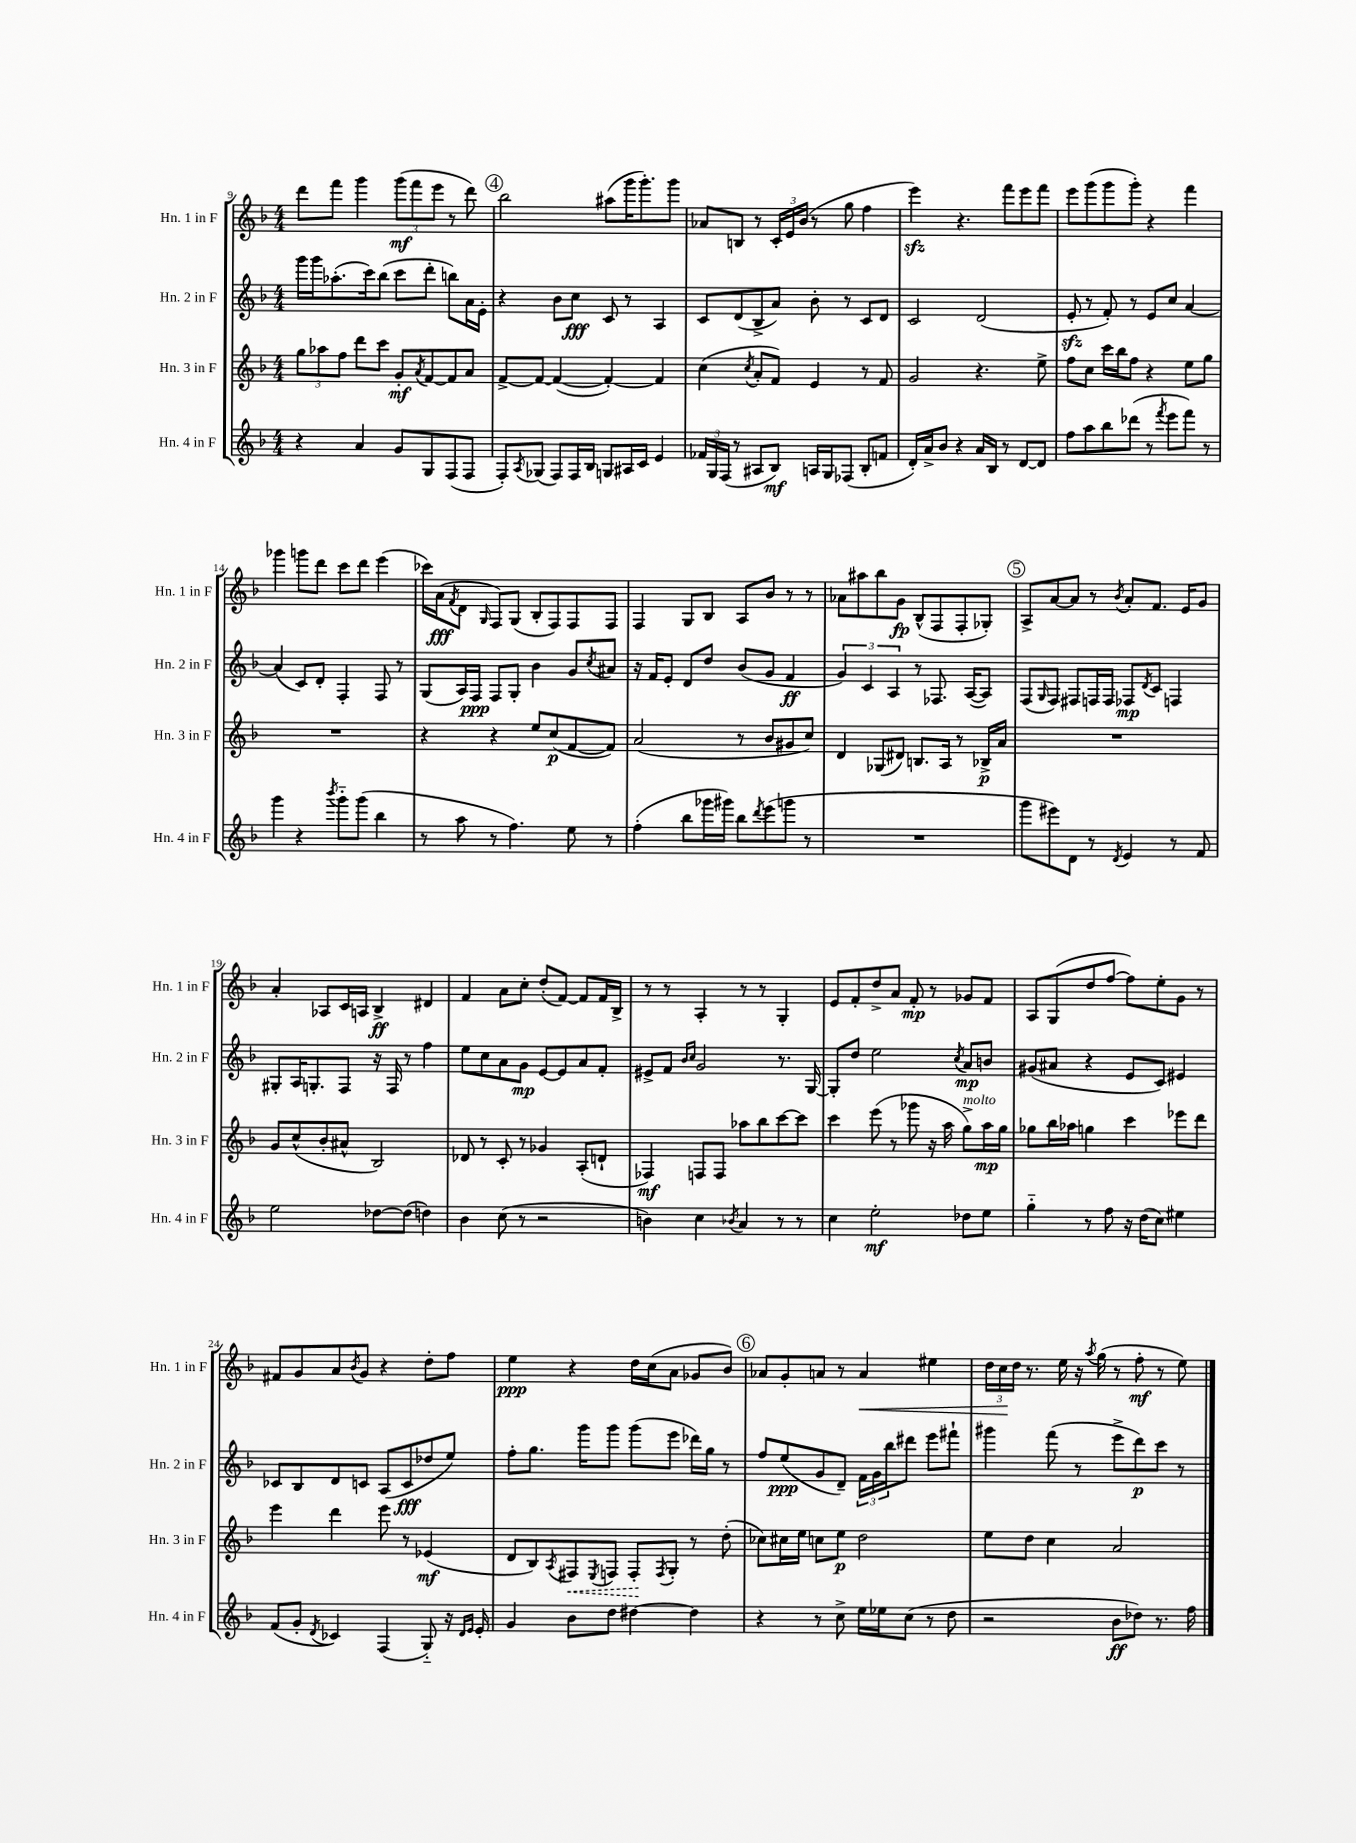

**kern	**dynam	**kern	**dynam	**kern	**dynam	**kern	**dynam
*part4	*part4	*part3	*part3	*part2	*part2	*part1	*part1
*staff4	*staff4	*staff3	*staff3	*staff2	*staff2	*staff1	*staff1
*I"Hn. 4 in F	*	*I"Hn. 3 in F	*	*I"Hn. 2 in F	*	*I"Hn. 1 in F	*
*I'Hn. 4 in F	*	*I'Hn. 3 in F	*	*I'Hn. 2 in F	*	*I'Hn. 1 in F	*
*clefG2	*	*clefG2	*	*clefG2	*	*clefG2	*
*k[b-]	*	*k[b-]	*	*k[b-]	*	*k[b-]	*
*M4/4	*	*M4/4	*	*M4/4	*	*M4/4	*
=9	=9	=9	=9	=9	=9	=9	=9
4r	.	12gg\L	.	16ggg\LL	.	8ddd\L	.
.	.	.	.	16ggg\J	.	.	.
.	.	12aa-X\	.	.	.	.	.
.	.	.	.	(8.aa-X'\	.	8fff\J	.
.	.	12ff\J	.	.	.	.	.
4a/	.	8ddd\L	.	.	.	4ggg\	.
.	.	.	.	16ccc\k)	.	.	.
.	.	8ccc\J	.	(8bb-\J	.	.	.
8g/L	.	8g'/L	mf	8ccc\L	.	(12ggg\L	mf
.	.	.	.	.	.	12fff\	.
.	.	8qa/	.	.	.	.	.
8G/	.	[8f/	.	8ddd'\J	.	.	.
.	.	.	.	.	.	12eee\J	.
(8F/	.	8f/]	.	8bbn\L)	.	8r	.
8F/J	.	8a/J	.	16a\L	.	8ddd\)	.
.	.	.	.	16e'\JJ	.	.	.
!!LO:REH:place=s1:t=4
=10	=10	=10	=10	=10	=10	=10	=10
8F'/L)	.	[8f^/L	.	4r	.	2bb-\	.
8qA/	.	.	.	.	.	.	.
(8G-X/J	.	8f/J_	.	.	.	.	.
8F/L)	.	(4f/_	.	8b-\L	.	.	.
16F/L	.	.	.	8cc\J	fff	.	.
16B-/JJ	.	.	.	.	.	.	.
8Gn/L	.	4f'/_)	.	8c/	.	(8aa#X\L	.
16A#X/L	.	.	.	8r	.	16ggg\K	.
16c/JJ	.	.	.	.	.	8.ggg'\)	.
4e/	.	4f/]	.	4A/	.	.	.
.	.	.	.	.	.	8ggg\J	.
=11	=11	=11	=11	=11	=11	=11	=11
24f-X/LL	.	(4cc\	.	8c/L	.	8a-X/L	.
24G/	.	.	.	.	.	.	.
(24F/JJ	.	.	.	.	.	.	.
8r	.	.	.	(8d/	.	8Bn/J	.
.	.	8qcc/	.	.	.	.	.
8A#X/L	.	8a'/L	.	8B-^/	.	8r	.
8B-/J)	mf	8f/J)	.	8a/J)	.	24c'/LL	.
.	.	.	.	.	.	24e/	.
.	.	.	.	.	.	(24b-/JJ	.
16An/LL	.	4e/	.	8b-'\	.	8r	.
16G/J	.	.	.	.	.	.	.
(8F-X/J	.	.	.	8r	.	8gg\	.
8B-'/L	.	8r	.	8c/L	.	4ff\	.
8fn/J	.	8f/	.	8d/J	.	.	.
=12	=12	=12	=12	=12	=12	=12	=12
16d'/LL)	.	2g/	.	2c/	.	4eeezz\)	.
16a^/J	.	.	.	.	.	.	.
8b-/J	.	.	.	.	.	.	.
4r	.	.	.	.	.	4.r	.
16a/LL	.	4.r	.	(2d/	.	.	.
16B-/JJ	.	.	.	.	.	.	.
8r	.	.	.	.	.	8fff\L	.
[8d/L	.	.	.	.	.	8eee\	.
8d/J]	.	8ee^\	.	.	.	8fff\J	.
=13	=13	=13	=13	=13	=13	=13	=13
8ff\L	.	8ff\L	.	8ezz'/	.	8eee\L	.
8aa\	.	8cc\J	.	8r	.	(8ggg\	.
8bb-\	.	16ccc\LL	.	8f'/)	.	8ggg\	.
.	.	16bb-\J	.	.	.	.	.
(8ddd-X\J	.	8ff\J	.	8r	.	8ggg'\J)	.
8r	.	4r	.	8e/L	.	4r	.
8qfff/	.	.	.	.	.	.	.
8eee\L	.	.	.	8cc/J	.	.	.
8fff\J)	.	8ee\L	.	[4a/	.	4fff\	.
8r	.	8gg\J	.	.	.	.	.
!!LO:LB:g=z
=14	=14	=14	=14	=14	=14	=14	=14
4ggg\	.	1r	.	(4a/]	.	4ggg-X\	.
4r	.	.	.	8c/L)	.	8gggn\L	.
.	.	.	.	8d'/J	.	8ddd\J	.
8qbbb-/	.	.	.	.	.	.	.
8ggg\L	.	.	.	4F'/	.	8ccc\L	.
(8ggg\J	.	.	.	.	.	8ddd\J	.
4bb-\	.	.	.	8F/	.	(4eee\	.
.	.	.	.	8r	.	.	.
=15	=15	=15	=15	=15	=15	=15	=15
8r	.	4r	.	(8G/L	.	16ccc-X\LL)	.
.	.	.	.	.	.	(16a\J	fff
.	.	.	.	.	.	8qf/	.
8aa\	.	.	.	16A/L)	.	8d\J	.
.	.	.	.	16F/JJ	ppp	.	.
.	.	.	.	.	.	16qqG/	.
8r	.	4r	.	8F/L	.	8F/L)	.
4.ff\)	.	.	.	8G'/J	.	(8G/J	.
.	.	8ee/L	.	4b-\	.	8B-'/L	.
.	.	(8cc/	p	.	.	8F/)	.
8ee\	.	[8f/	.	8g/L	.	8F/	.
.	.	.	.	8qcc/	.	.	.
8r	.	8f/J])	.	8a#X/J	.	8F/J	.
=16	=16	=16	=16	=16	=16	=16	=16
(4ff'\	.	(2a/	.	16r	.	4F/	.
.	.	.	.	16f/KL	.	.	.
.	.	.	.	8e'/J	.	.	.
8bb-\L	.	.	.	8d/L	.	8G/L	.
16ggg-X\L	.	.	.	8dd/J	.	8B-/J	.
16ggg#X\JJ)	.	.	.	.	.	.	.
8bb-\L	.	8r	.	(8b-/L	.	8A/L	.
8qddd/	.	.	.	.	.	.	.
(8eee\	.	8b-/L	.	8g/J	.	8b-/J	.
8gggn\J	.	8g#X/	.	4f/	ff	8r	.
8r	.	8cc/J)	.	.	.	8r	.
=17	=17	=17	=17	=17	=17	=17	=17
1r	.	4d/	.	6g/)	.	8a-X\L	.
.	.	.	.	.	.	8aa#X\	.
.	.	.	.	6c/	.	.	.
.	.	(8G-X/L	.	.	.	8bb-\	.
.	.	.	.	6A/	.	.	.
.	.	8d#X/J)	.	.	.	8g\J	fp
.	.	8.Bn/L	.	8r	.	(8B-^^/L	.
.	.	.	.	8.F-X/	.	8F/	.
.	.	16A/Jk	.	.	.	.	.
.	.	8r	.	.	.	8F'/	.
.	.	.	.	([16A/KL	.	.	.
.	.	16B-X^/LL	p	8A/J])	.	8G-X'/J)	.
.	.	16a/JJ	.	.	.	.	.
!!LO:REH:place=s1:t=5
=18	=18	=18	=18	=18	=18	=18	=18
8ggg\L	.	1r	.	(8F/L	.	8A^/L	.
.	.	.	.	16qqG/	.	.	.
8eee#X\)	.	.	.	8F/J)	.	[8a/	.
8d\J	.	.	.	8F#X/L	.	8a/J]	.
8r	.	.	.	16Fn/L	.	8r	.
.	.	.	.	16F/JJ	.	.	.
8qd/	.	.	.	.	.	8qb-/	.
4e/	.	.	.	8F-X/L	mp	8a'/L	.
.	.	.	.	8qd/	.	.	.
.	.	.	.	8c/J	.	8.f/J	.
8r	.	.	.	4Fn/	.	.	.
.	.	.	.	.	.	16e/KL	.
8f/	.	.	.	.	.	8g/J	.
!!LO:LB:g=z
=19	=19	=19	=19	=19	=19	=19	=19
2ee\	.	8g/L	.	8G#X'/L	.	4a'/	.
.	.	(8cc^^/	.	16A/K	.	.	.
.	.	.	.	8.Gn'/	.	.	.
.	.	8b-'/	.	.	.	8A-X/L	.
.	.	8a#X^^/J	.	8F/J	.	16c/L	.
.	.	.	.	.	.	16An/JJ	.
[8dd-X\L	.	2B-/)	.	16r	.	4B-^/	ff
.	.	.	.	16F/	.	.	.
(8dd-\J]	.	.	.	8r	.	.	.
4ddn\)	.	.	.	4ff\	.	4d#X/	.
=20	=20	=20	=20	=20	=20	=20	=20
4b-\	.	8d-X/	.	8ee\L	.	4f/	.
.	.	8r	.	8cc\	.	.	.
(8cc\	.	8c'/	.	8a\	.	8a\L	.
8r	.	8r	.	8g\J	mp	8cc'\J	.
2r	.	4g-X/	.	[8e/L	.	(8dd'/L	.
.	.	.	.	8e/]	.	[8f/J)	.
.	.	(8A'/L	.	8a/	.	8f/L]	.
.	.	8dn`/J	.	8f'/J	.	16f/L	.
.	.	.	.	.	.	16B-^/JJ	.
=21	=21	=21	=21	=21	=21	=21	=21
4bn\)	.	4F-X/)	mf	8e#X^/L	.	8r	.
.	.	.	.	8f/J	.	8r	.
.	.	.	.	16qqb-/LL	.	.	.
.	.	.	.	16qqcc/JJ	.	.	.
4cc\	.	8Fn/L	.	2g/	.	4A'/	.
.	.	8F/J	.	.	.	.	.
8qb-X/	.	.	.	.	.	.	.
4a/	.	8aa-X\L	.	.	.	8r	.
.	.	8bb-\	.	.	.	8r	.
8r	.	[8ccc\	.	8.r	.	4G'/	.
8r	.	8ccc\J]	.	.	.	.	.
.	.	.	.	[16G/	.	.	.
=22	=22	=22	=22	=22	=22	=22	=22
4cc\	.	4ccc\	.	8G'/L]	.	8e/L	.
.	.	.	.	8dd/J	.	8f'/	.
2ee'\	mf	(8eee\	.	2ee\	.	8dd^/	.
.	.	8r	.	.	.	8a/J	.
.	.	8ggg-X\	.	.	.	8f'/	mp
.	.	16r	.	.	.	8r	.
.	.	16aa\	.	.	.	.	.
.	.	.	.	8qcc/	.	.	.
!	!	!LO:TX:a:i:t=molto	!	!	!	!	!
8dd-X\L	.	8gg^\L)	.	8a/L	mp	8g-X/L	.
8ee\J	.	16aa\L	mp	8bn/J	.	8f/J	.
.	.	16gg\JJ	.	.	.	.	.
=23	=23	=23	=23	=23	=23	=23	=23
4gg\	.	8gg-X\L	.	(8g#X/L	.	8A/L	.
.	.	16bb-\L	.	8a#X/J	.	(8G/	.
.	.	16aa-X\JJ	.	.	.	.	.
8r	.	4ggn\	.	4r	.	8dd/	.
8ff\	.	.	.	.	.	[8ff/J	.
16r	.	4ccc\	.	8e/L	.	8ff\L])	.
(16dd\KL	.	.	.	.	.	.	.
8cc\J)	.	.	.	8c/J)	.	8ee'\	.
4ee#X\	.	8eee-X\L	.	4e#X/	.	8g\J	.
.	.	8ddd\J	.	.	.	8r	.
!!LO:LB:g=z
=24	=24	=24	=24	=24	=24	=24	=24
(8f/L	.	4eee\	.	8c-X/L	.	8f#X/L	.
8g'/J	.	.	.	8B-/	.	8g/	.
8qd/	.	.	.	.	.	.	.
4c-X/)	.	4ddd\	.	8d/	.	8a/	.
.	.	.	.	.	.	8qb-/	.
.	.	.	.	8cn/J	.	8g/J	.
(4F/	.	8eee\	.	(8A/L	.	4r	.
.	.	8r	.	8c/	fff	.	.
8G/)	.	(4e-X/	mf	8dd-X/	.	8dd'\L	.
16r	.	.	.	8ee/J)	.	8ff\J	.
16qqd/LL	.	.	.	.	.	.	.
16qqe/JJ	.	.	.	.	.	.	.
16e'/	.	.	.	.	.	.	.
=25	=25	=25	=25	=25	=25	=25	=25
4g/	.	8d/L	.	8ff'\L	.	4ee\	ppp
.	.	8B-/)	.	8.gg\J	.	.	.
.	.	8qA/	.	.	.	.	.
!	!	!	!LO:HP:b	!	!	!	!
8b-\L	.	8F#X/	<	.	.	4r	.
.	.	.	.	16ggg\KL	.	.	.
.	.	8qE/	.	.	.	.	.
8dd\J	.	8Fn/J	.	8ggg\J	.	.	.
[4dd#X\	.	8F'/L	.	(8ggg\L	.	16dd\LL	.
.	.	.	.	.	.	(16cc\J	.
.	.	8qF/	.	.	.	.	.
.	.	8G'/J	[	8eee\J	.	8a\J	.
4dd#\]	.	8r	.	16ddd-X\LL)	.	8g-X/L	.
.	.	.	.	16gg\JJ	.	.	.
.	.	(8dd'\	.	8r	.	8b-/J)	.
!!LO:REH:place=s1:t=6
=26	=26	=26	=26	=26	=26	=26	=26
4r	.	8cc-X\L)	.	8ff/L	.	8a-X/L	.
.	.	16cc#X\L	.	(8ee/	ppp	8g'/	.
.	.	16ee\JJ	.	.	.	.	.
8r	.	8ccn\L	.	8g/	.	8an/J	.
8cc^\	.	8ee\J	p	8d~/J)	.	8r	.
!	!	!	!	!	!	!	!LO:HP:b
16ee\LL	.	2dd\	.	24f\LL	.	4a/	<
.	.	.	.	24g\	.	.	.
16ee-X\J	.	.	.	.	.	.	.
.	.	.	.	24bb-\J	.	.	.
(8cc\J	.	.	.	8ddd#X\J	.	.	.
8r	.	.	.	8eee\L	.	4ee#X\	.
8dd\	.	.	.	8fff#X`\J	.	.	.
=27	=27	=27	=27	=27	=27	=27	=27
2r	.	8ee\L	.	4ggg#X\	.	24dd\LL	.
.	.	.	.	.	.	24cc\	.
.	.	.	.	.	.	24dd\JJ	[
.	.	8dd\J	.	.	.	8.r	.
.	.	4cc\	.	(8fff\	.	.	.
.	.	.	.	.	.	16ee\	.
.	.	.	.	8r	.	16r	.
.	.	.	.	.	.	8qaa/	.
.	.	.	.	.	.	(16gg\	.
8b-\L	ff	2a/	.	8eee^\L	.	8r	.
8dd-X\J)	.	.	.	8ddd\)	p	8ff'\	mf
8.r	.	.	.	8ccc\J	.	8r	.
.	.	.	.	8r	.	8ee\)	.
16ff\	.	.	.	.	.	.	.
==	==	==	==	==	==	==	==
*-	*-	*-	*-	*-	*-	*-	*-
